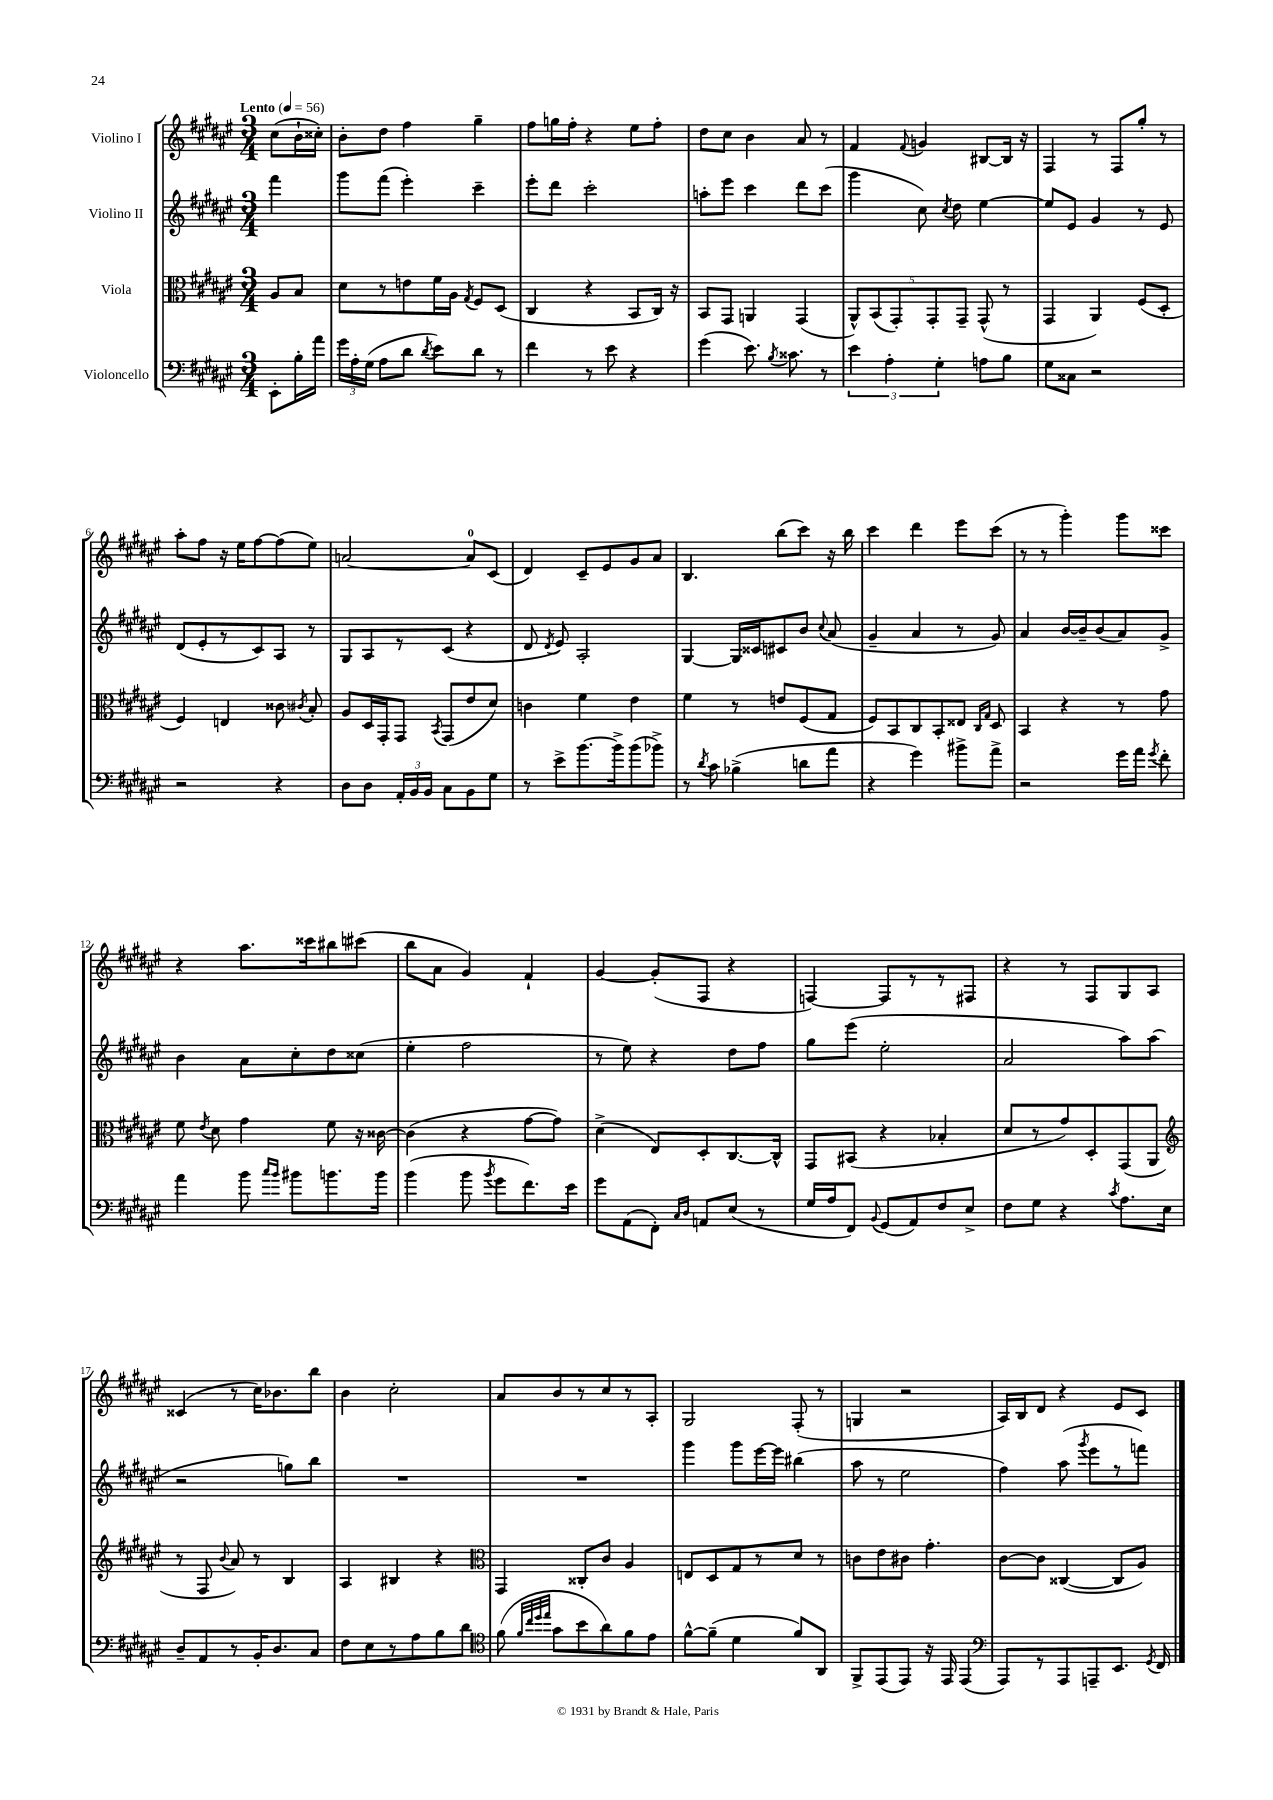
<<
\new StaffGroup <<
\new Staff = "s0" \with { instrumentName = "Violino I" } {
    \clef treble \key fis \major \numericTimeSignature \time 3/4 \partial 4 \tempo "Lento" 4 = 56
    \autoBeamOff cis''8[( b'16-! cisis''16]-.) |
    b'8[-. dis''8] fis''4 gis''4-- |
    fis''8[ g''16 fis''16]-. r4 eis''8[ fis''8]-. |
    dis''8[ cis''8] b'4 ais'8 r8 |
    fis'4 \appoggiatura { fis'8 } g'4 bis8[~ bis16] r16 |
    fis4 r8 fis8[ gis''8]-. r8 |
    ais''8[-. fis''8] r16 eis''16[ fis''8~ fis''8( eis''8]) |
    a'2~ a'8[-0 cis'8]( |
    dis'4) cis'8[-- eis'8 gis'8 ais'8] |
    b4. b''8[( cis'''8]) r16 b''16 |
    cis'''4 dis'''4 eis'''8[ cis'''8]( |
    r8 r8 gis'''4-.) gis'''8[ cisis'''8] |
    r4 ais''8.[ cisis'''16 bis''8 cis'''8]( |
    b''8[ ais'8] gis'4) fis'4-! |
    gis'4~ gis'8[-.( fis8] r4 |
    f4~) f8[ r8 r8 fis8] |
    r4 r8 fis8[ gis8 ais8] |
    cisis'4( r8 cis''16[) bes'8. b''8] |
    b'4 cis''2-. |
    ais'8[ b'8 r8 cis''8 r8 ais8]-. |
    gis2 fis8-.( r8 |
    g4 r2 |
    ais16[) b16 dis'8] r4 eis'8[ cis'8] \bar "|." |
}
\new Staff = "s1" \with { instrumentName = "Violino II" } {
    \clef treble \key fis \major \numericTimeSignature \time 3/4 \partial 4
    \autoBeamOff fis'''4 |
    gis'''8[ fis'''8]( eis'''4-.) cis'''4-- |
    eis'''8[-. dis'''8] cis'''2-. |
    a''8[-. eis'''8] cis'''4 dis'''8[ cis'''8]( |
    gis'''4 cis''8) \acciaccatura { cis''8 } dis''8 eis''4~ |
    eis''8[ eis'8] gis'4 r8 eis'8 |
    dis'8[( eis'8-. r8 cis'8) ais8] r8 |
    gis8[ ais8 r8 cis'8]( r4 |
    dis'8 \acciaccatura { dis'8 } eis'8) ais2-. |
    gis4~ gis16[ cisis'16 cis'8 b'8] \appoggiatura { cis''8 } ais'8( |
    gis'4-- ais'4 r8 gis'8) |
    ais'4 b'16[~ b'16-- b'8( ais'8) gis'8]-> |
    b'4 ais'8[ cis''8-. dis''8 cisis''8]( |
    eis''4-. fis''2 |
    r8 eis''8) r4 dis''8[ fis''8] |
    gis''8[ eis'''8]( eis''2-. |
    ais'2 ais''8[) ais''8]( |
    r2 g''8[) b''8] |
    R2. |
    R2. |
    gis'''4 gis'''8[ eis'''16~ eis'''16] bis''4( |
    ais''8 r8 eis''2 |
    fis''4) ais''8( \acciaccatura { gis'''8 } eis'''8[ r8 f'''8]) \bar "|." |
}
\new Staff = "s2" \with { instrumentName = "Viola" } {
    \clef alto \key fis \major \numericTimeSignature \time 3/4 \partial 4
    \autoBeamOff ais8[ b8] |
    dis'8[ r8 e'8 fis'16 ais16] \acciaccatura { gis8 } fis8[ dis8]( |
    cis4 r4 b,8[ cis16]) r16 |
    b,8[ gis,8] a,4 gis,4( |
    \tuplet 5/4 { ais,8[-^) b,8( gis,8-.) gis,8-. gis,8]-- } gis,8-^( r8 |
    gis,4 ais,4) fis8[( dis8]-. |
    fis4) e4 cisis'8 \acciaccatura { cis'8 } b8-. |
    ais8[ dis16 gis,16-. gis,8] \acciaccatura { b,8 } gis,8[( eis'8 dis'8]) |
    c'4 fis'4 eis'4 |
    fis'4 r8 e'8[ fis8( gis8] |
    fis8[) b,8 cis8 b,8-. eisis8] \grace { cis16[ gis16] } dis8 |
    b,4 r4 r8 gis'8 |
    fis'8 \acciaccatura { eis'8 } dis'8 gis'4 fis'8 r16 cisis'16~ |
    cisis'4( r4 gis'8[~ gis'8]) |
    dis'4->( eis8[) dis8-. cis8.~ cis16]-^ |
    gis,8[ bis,8]( r4 bes4-. |
    dis'8[ r8 gis'8) dis8-. gis,8( ais,8] |
    \clef treble r8 fis8 \appoggiatura { b'8 } ais'8) r8 b4 |
    ais4 bis4 r4 |
    \clef alto gis,4 cisis8[-. cis'8] ais4 |
    e8[ dis8 gis8 r8 dis'8] r8 |
    c'8[ eis'8 cis'8] gis'4.-. |
    cis'8[~ cis'8] cisis4~( cisis8[ ais8]) \bar "|." |
}
\new Staff = "s3" \with { instrumentName = "Violoncello" } {
    \clef bass \key fis \major \numericTimeSignature \time 3/4 \partial 4
    \autoBeamOff eis,8[-. b16-. ais'16] |
    \tuplet 3/2 { gis'16[ ais16-. gis16]( } ais8[ dis'8] \acciaccatura { dis'8 } eis'8[) dis'8] r8 |
    fis'4 r8 eis'8 r4 |
    gis'4( eis'8.) \acciaccatura { b8 } cisis'8. r8 |
    \tuplet 3/2 { eis'4 ais4-. gis4-. } a8[ b8] |
    gis8[ cisis8] r2 |
    r2 r4 |
    dis8[ dis8] \tuplet 3/2 { ais,16[-. b,16 b,16] } cis8[ b,8 gis8] |
    r8 eis'8[-> b'8.~ b'16-> b'8( bes'8]->) |
    r8 \acciaccatura { dis'8 } cis'8 bes4->( d'8[ ais'8] |
    r4 gis'4) bis'8[-> ais'8]-> |
    r2 gis'16[ ais'16] \acciaccatura { gis'8 } fis'8-. |
    ais'4 b'8 \grace { cis''16[ b'16] } bis'8[ b'8. b'16] |
    b'4( b'8 \acciaccatura { b'8 } gis'8[ fis'8.) eis'16] |
    gis'8[ ais,8( fis,8]-.) \grace { cis16[ dis16] } a,8[ eis8]( r8 |
    gis16[ ais16 fis,8]) \appoggiatura { b,8 } gis,8[( ais,8) fis8 eis8]-> |
    fis8[ gis8] r4 \acciaccatura { cis'8 } ais8.[ eis16] |
    dis8[-- ais,8 r8 b,16-. dis8. cis8] |
    fis8[ eis8 r8 ais8 b8 dis'8] |
    \clef tenor fis'8( \grace { fis'32[ cis''32 dis''32 eis''32] } gis'8[ b'8 ais'8) fis'8 eis'8] |
    fis'8[~-^ fis'8]--( dis'4 fis'8[) ais,8] |
    fis,8[-> eis,8( eis,8]) r16 eis,16 eis,4( |
    \clef bass ais,,8[) r8 ais,,8 a,,8-- eis,8.] \acciaccatura { gis,8 } fis,16 \bar "|." |
}
>>
>>
